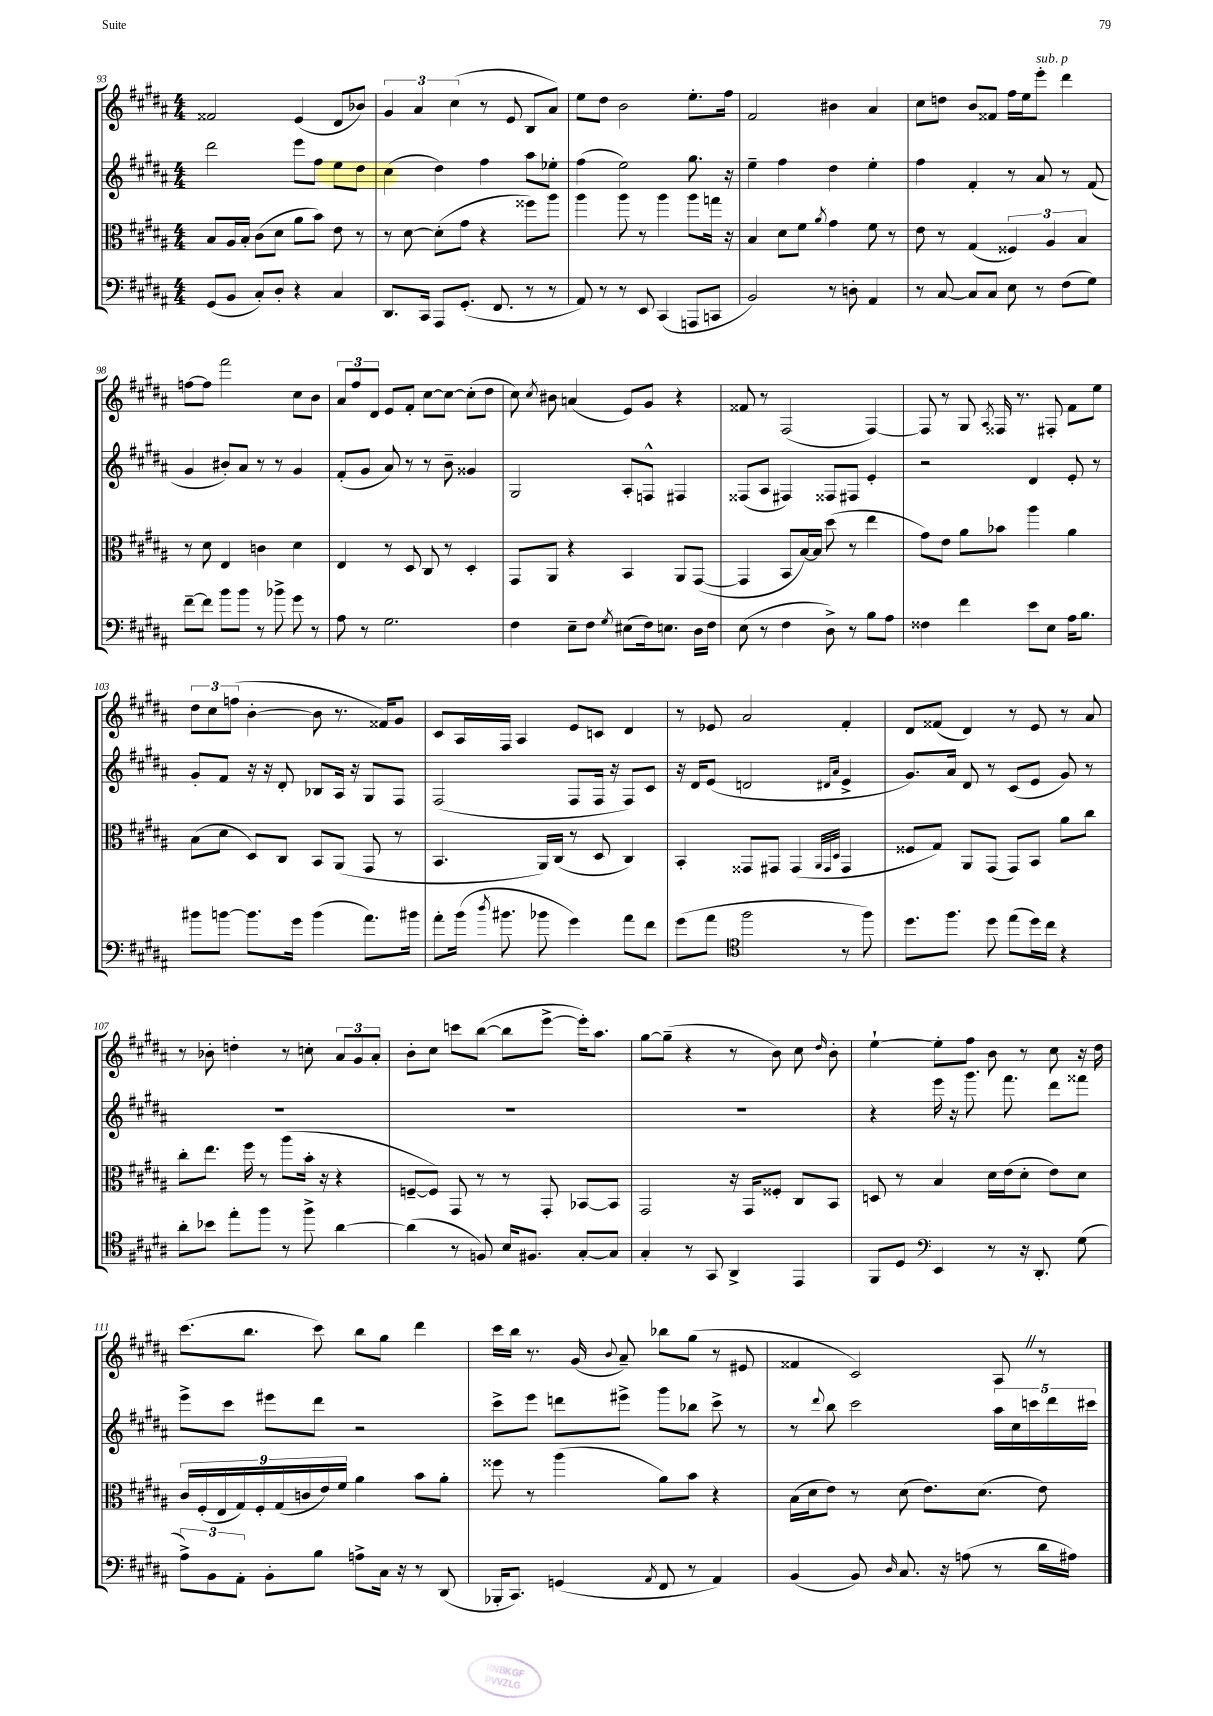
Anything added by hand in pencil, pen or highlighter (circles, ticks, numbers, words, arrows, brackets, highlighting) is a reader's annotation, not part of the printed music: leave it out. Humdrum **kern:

**kern	**kern	**kern	**kern
*staff4	*staff3	*staff2	*staff1
*clefF4	*clefC3	*clefG2	*clefG2
*k[f#c#g#d#a#]	*k[f#c#g#d#a#]	*k[f#c#g#d#a#]	*k[f#c#g#d#a#]
*M4/4	*M4/4	*M4/4	*M4/4
(8GG#	8B	2ddd#	2f##
8BB	16A#	.	.
.	16B'	.	.
8C#')	(8c#	.	.
8D#'	8d#	.	.
4r	8a#	8eee	(4e
.	8b)	8ff#	.
4C#	8e	8ee	8d#
.	8r	8dd#	8b-)
=	=	=	=
8.DD#	8r	(4cc#	6g#
.	[8d#	.	.
.	.	.	6a#
16CC#	.	.	.
8AAA#	(8d#']	4dd#)	.
.	.	.	(6cc#
(8.GG#'	8g#	.	.
.	4r	4ff#	8r
8.FF#	.	.	.
.	.	.	8e
8r	8ff##)	8aa#	8B
8r	8aa#	8ee-'	8a#)
=	=	=	=
8AA#)	4aa#	(4ff#	8ee
8r	.	.	8dd#
8r	8aa#	2ee)	2b
8EE	8r	.	.
(4CC#	4aa#	.	.
8AAA	8aa#	8.gg#	8.ee'
8CC	16gg	.	.
.	16r	16r	16ff#
=	=	=	=
2BB)	4B	4ee~	2f#
.	8d#	4ff#	.
.	8f#	.	.
.	8qa#	.	.
8r	4g#	4dd#	4b#
8D'	.	.	.
4AA#	8f#	4ee'	4a#
.	8r	.	.
=	=	=	=
8r	8e	4ff#	8cc#
[8C#	8r	.	8dd
8C#]	(4G#	4f#'	8b
8C#	.	.	8f##
8E	6F##)	8r	16ff#
.	.	.	16ee
8r	.	8a#	8eee'
.	6A#	.	.
(8F#	.	8r	4ddd#
.	6B	.	.
8G#)	.	(8f#	.
=	=	=	=
[8f#~	8r	4g#	[8ff
8f#]	8d#	.	8ff]
8b	4E	8b#')	2fff#
8b	.	8a#	.
8r	4c	8r	.
8b-^	.	8r	.
8g#	4d#	4g#	8cc#
8r	.	.	8b
=	=	=	=
8A#	4E	(8f#'	12a#
.	.	.	12ff#
8r	.	8g#	.
.	.	.	12d#
2.G#	8r	8a#)	8e
.	8D#	8r	8f#'
.	8C#	8r	[8cc#
.	8r	8b~	8cc#_
.	4D#'	4g##	(8cc#']
.	.	.	8dd#
=	=	=	=
4F#	8GG#	2G#	8cc#)
.	.	.	8qcc#
.	8AA#	.	8b#
8E~	4r	.	(4a
8F#	.	.	.
8qG#	.	.	.
(8E#	4BB	8A#'	8e)
16F#)	.	8F^^	8g#
8.E	.	.	.
.	8AA#	4F#	4r
16D#	([8GG#	.	.
16F#	.	.	.
=	=	=	=
(8E	4GG#]	(8F##	8f##
8r	.	8A#	8r
4F#	8BB	4F#)	(2F#
.	[16B)	.	.
.	16B]	.	.
8D#^)	(8dd#	8F##	.
8r	8r	8F#	.
8B	4ee	4e'	[4F#)
8A#	.	.	.
=	=	=	=
4F##	8g#)	2r	8F#]
.	8e	.	8r
4f#	8a#	.	8G#
.	.	.	8qA#
.	8b-	.	16F##
.	.	.	8.r
8e	4aa#	4d#	.
8E	.	.	8F#'
16A#	4a#	8e'	8f#
8.B	.	.	.
.	.	8r	8ee
=	=	=	=
8b#	(8B	8g#'	12dd#
.	.	.	12cc#
[8b	8d#	8f#	.
.	.	.	(12ff
8.b]	8D#)	16r	[4b'
.	.	16r	.
.	8C#	8d#'	.
16g#	.	.	.
(4b	8BB	8B-	8b]
.	(8AA#	16A#	8.r
.	.	16r	.
8.a#)	8GG#	8G#	.
.	.	.	16f##)
.	8r	8F#	8g#
16b#	.	.	.
=	=	=	=
8a#'	4.BB	(2F#	8c#
(16b	.	.	16A#
8qdd#	.	.	.
8.b#	.	.	16F#
.	.	.	4A#
8b-	16AA#)	.	.
.	(16C#	.	.
4g#)	8r	8F#	8e
.	8D#	16F#	8c
.	.	16r	.
8a#	4C#)	8F#)	4d#
8f#	.	8c#	.
=	=	=	=
(8g#	4BB'	16r	8r
.	.	16d#	.
8a#	.	(8e	8e-
*clefC4	*	*	*
2ff#	8GG##	2d	2a#
.	8GG#	.	.
.	(4GG#	.	.
.	32qqAA#	.	.
.	32qqGG#	16qqd#	.
.	32qqD#	16qqa#	.
8r	4GG#	4e^	4f#'
8ff#)	.	.	.
=	=	=	=
8.dd#	8F##	8.g#)	8d#
.	8G#)	.	(8f##
8.ff#	.	16a#	.
.	8AA#	8d#	4d#)
8dd#	(8GG#	8r	.
(8ee	8GG#)	(8c#	8r
16dd#)	8BB	8e	8e
16cc#	.	.	.
4r	8a#	8g#)	8r
.	8cc#	8r	8a#
=	=	=	=
8a#'	8cc#'	1r	8r
8b-	8.ee	.	8b-'
8ee'	.	.	4dd'
.	16ff#	.	.
8ff#	8r	.	.
8r	(8aa#	.	8r
8ff#^	16b'	.	8cc'
.	16r	.	.
[4a#	4r	.	12a#
.	.	.	12g#
.	.	.	12a#'
=	=	=	=
(4a#]	[8F~	1r	8b'
.	8F])	.	8cc#
8r	8GG#	.	8ccc
8F)	8r	.	([8bb
16B	8r	.	8bb]
8.F#	.	.	.
.	8GG#'	.	[8eee^
[8G#'	[8BB-	.	16eee'])
.	.	.	8.aa#
8G#]	8BB-]	.	.
=	=	=	=
4G#'	2GG#	1r	[8gg#
.	.	.	(8gg#~]
8r	.	.	4r
8GG#	.	.	.
4AA#^	16r	.	8r
.	16GG#	.	.
.	8F##'	.	8b)
4EE	8C#	.	8cc#
.	.	.	16qqdd#
.	8BB	.	8b'
=	=	=	=
8FF#	8D	4r	[4ee`
8D#	8r	.	.
*clefF4	*	*	*
4EE	4B	16eee	8ee']
.	.	16r	.
.	.	8.ggg#	8ff#
8r	16d#	.	8b
.	(16e	8.fff#	.
16r	8d#'	.	8r
8.DD#'	.	.	.
.	8e)	8ddd#	8cc#
(8G#	8d#	8fff##	16r
.	.	.	16dd#
=	=	=	=
12A#^)	18c#	8eee^	(8.ccc#
.	(18F#'	.	.
12BB	.	.	.
.	18E	.	.
.	.	8ccc#	.
12AA#'	18G#)	.	.
.	.	.	8.bb
.	18F#'	.	.
8BB'	.	8eee#	.
.	(18G#	.	.
.	18c	.	.
8B	.	8ddd#	8ccc#)
.	18e)	.	.
.	18f#	.	.
8A^	4a#	2r	8bb
16C#	.	.	8gg#
16r	.	.	.
8r	8b	.	4ddd#
(8DD#	8a#'	.	.
=	=	=	=
16BBB-'	8ff##	8ccc#^	16ccc#
8.CC#)	.	.	16bb
.	8r	8eee	8.r
(4GG	(4aa#	8ddd	.
.	.	.	(16g#
.	.	.	8qqb
.	.	8eee#^	8a#~)
8qAA#	.	.	.
8FF#	8a#)	8ggg#	8bb-
8r	8b	8bb-	(8gg#
4AA#)	4r	8ccc#^	8r
.	.	8r	8e#
=	=	=	=
(4BB	(16B	8r	4f##
.	16d#	.	.
.	.	8qqddd#	.
.	8e)	8bb	.
8BB)	8r	2ccc#	2c#)
16qqD#	.	.	.
8.C#	(8d#	.	.
.	8.e)	.	.
16r	.	.	.
(8A	.	.	.
.	(8.d#	.	.
8r	.	20aa#	8A#
.	.	20cc#	.
.	.	20ccc	.
16d#	8e)	.	8r
.	.	20ddd#	.
16A#)	.	.	.
.	.	20ccc#	.
==	==	==	==
*-	*-	*-	*-
